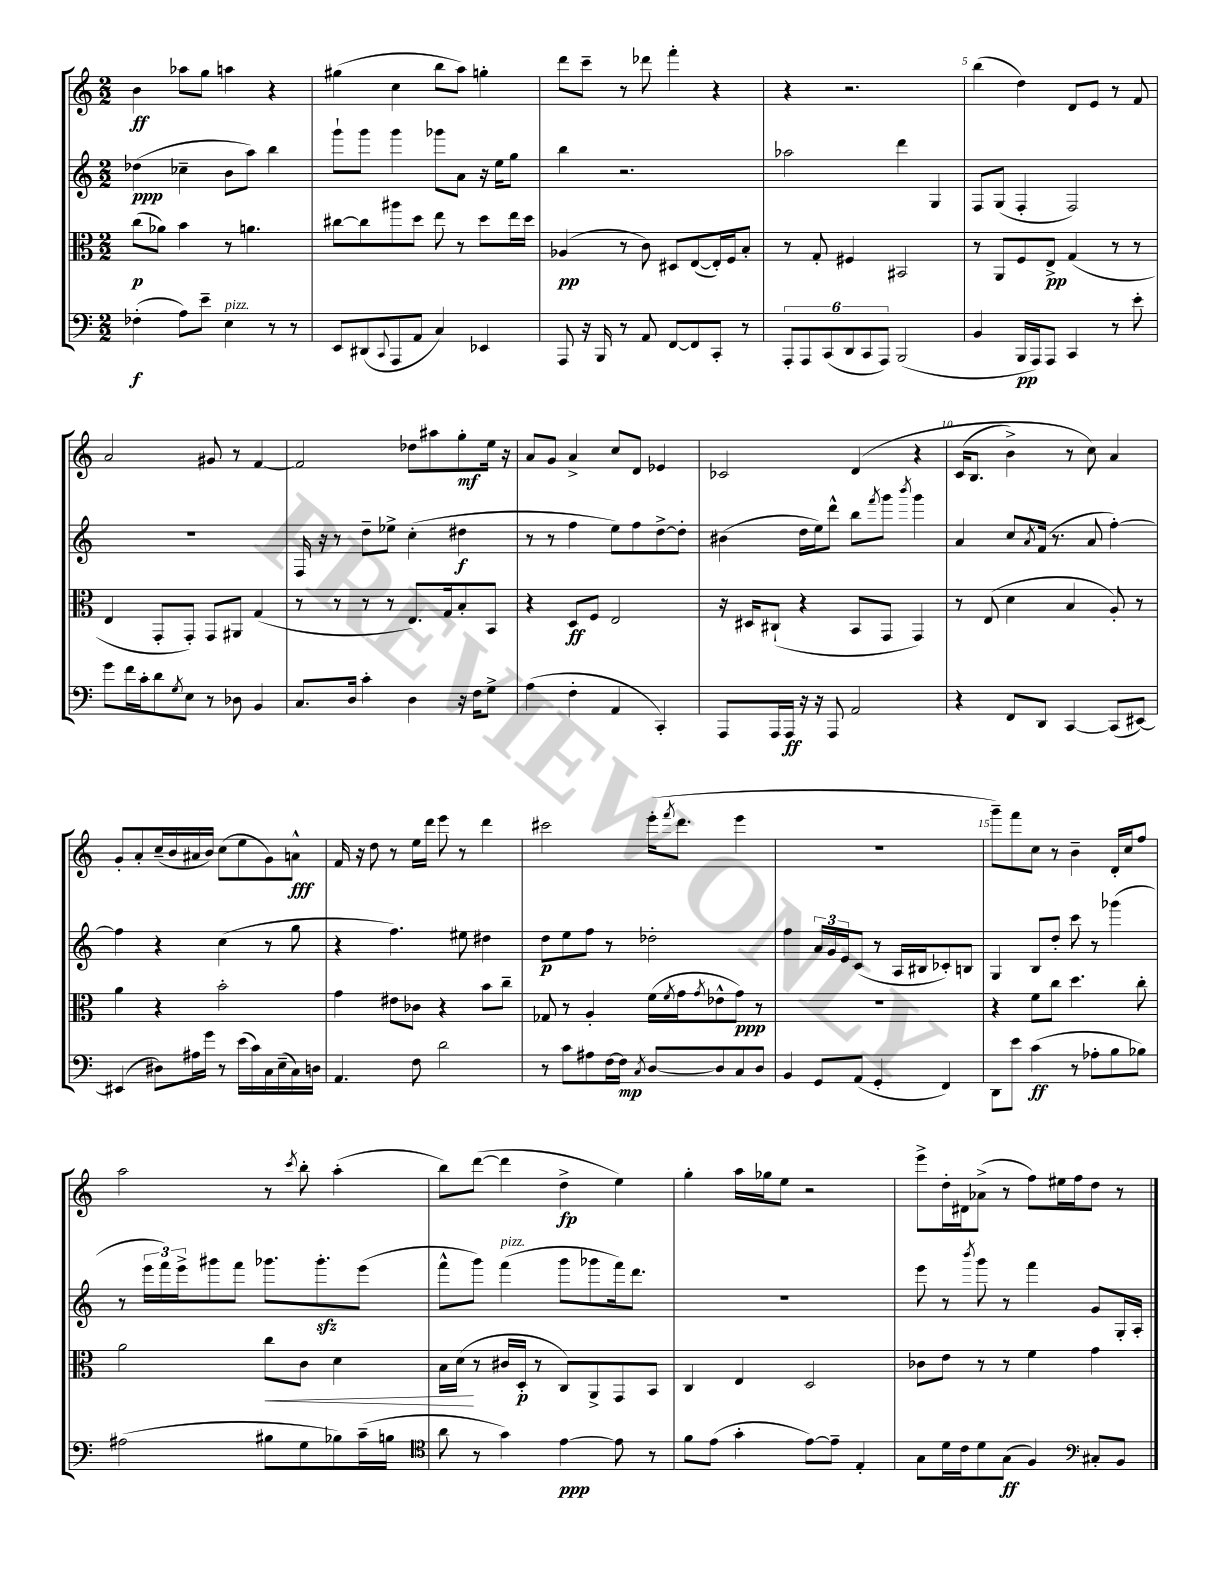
<<
\new StaffGroup <<
\new Staff = "s0" {
    \clef treble \key c \major \numericTimeSignature \time 2/2
    b'4\ff aes''8 g''8 a''4 r4 |
    gis''4( c''4 b''8 a''8) g''4-. |
    d'''8 c'''8-- r8 des'''8 f'''4-. r4 |
    r4 r2. |
    b''4( d''4) d'8 e'8 r8 f'8 |
    a'2 gis'8 r8 f'4~ |
    f'2 des''8 ais''8 g''8-.\mf e''16 r16 |
    a'8 g'8 a'4-> c''8 d'8 ees'4 |
    ces'2 d'4\( r4 |
    c'16( b8. b'4->) r8 c''8\) a'4 |
    g'8-. a'8-. c''16--( b'16 ais'16 b'16) c''8( e''8 g'8) a'8-^\fff |
    f'16 r16 d''8 r8 e''16 d'''16 e'''8 r8 d'''4 |
    cis'''2 e'''16-.( \acciaccatura { f'''8 } d'''8. e'''4 |
    R1 |
    g'''8--) f'''8 c''8 r8 b'4-- d'16-. c''16 f''8 |
    a''2 r8 \acciaccatura { c'''8 } b''8-. a''4-.( |
    b''8) d'''8~( d'''4 d''4->\fp e''4) |
    g''4-. a''16 ges''16 e''8 r2 |
    e'''8-> d''16-. dis'16 aes'8->( r8 f''8) eis''16 f''16 d''8 r8 \bar "|." |
}
\new Staff = "s1" {
    \clef treble \key c \major \numericTimeSignature \time 2/2
    des''4\ppp( ces''4-- b'8 a''8) b''4 |
    g'''8-! g'''8 g'''4 ges'''8 a'8 r16 e''16 g''8 |
    b''4 r2. |
    aes''2 d'''4 g4 |
    f8 g8( f4-. f2) |
    R1 |
    f16 r16 r8 d''8-- ees''8-> c''4-.( dis''4\f |
    r8 r8 f''4 e''8) f''8 d''8~-> d''8-. |
    bis'4( d''16 e''16) d'''8-^ b''8 \acciaccatura { f'''8 } g'''8 \acciaccatura { b'''8 } g'''4 |
    a'4 c''8 \acciaccatura { a'8 } f'16( r8. a'8 f''4~-.) |
    f''4 r4 c''4( r8 g''8 |
    r4 f''4.) eis''8 dis''4 |
    d''8\p e''8 f''8 r8 des''2-. |
    f''4 \tuplet 3/2 { a'16 g'16 e'16 } c'8( r8 a16 bis16 ces'8-.) b8 |
    g4 b8 d''8-. c'''8 r8 ges'''4( |
    r8 \tuplet 3/2 { e'''16 f'''16) e'''16-> } gis'''8 f'''8 ges'''8. ges'''8.-.\sfz e'''8( |
    f'''8-^ g'''8) f'''4^\markup { \italic "pizz." }( g'''8 ges'''8 f'''16) d'''8. |
    R1 |
    e'''8 r8 \acciaccatura { b'''8 } g'''8 r8 f'''4 g'8 g16-. a16-. \bar "|." |
}
\new Staff = "s2" {
    \clef alto \key c \major \numericTimeSignature \time 2/2
    c''8\p( aes'8) b'4 r8 a'4. |
    cis''8~ cis''8 ais''8 d''8 e''8 r8 d''8 e''16 d''16 |
    aes4\pp( r8 c'8) dis8 e8~( e16-.) f16 b8-. |
    r8 g8-. fis4 bis,2 |
    r8 a,8 f8 e8->\pp g4( r8 r8 |
    e4 g,8-. g,8-.) g,8 ais,8 g4( |
    r8 r8 r8 r8 e8.) g16 b8-. b,8 |
    r4 d8\ff f8 e2 |
    r16 dis16 cis8-!( r4 b,8 g,8 g,4) |
    r8 e8( d'4 b4 a8-.) r8 |
    a'4 r4 b'2-. |
    g'4 eis'8 ces'8 r4 b'8 c''8-- |
    ges8 r8 a4-. f'16( \acciaccatura { f'8 } g'16 \acciaccatura { g'8 } ees'8-^ g'8\ppp) r8 |
    R1 |
    r4 f'8 c''8 d''4. c''8-. |
    a'2 c''8\< c'8 d'4 |
    b16 d'16\!( r8 cis'16 d16-.\p r8 c8) a,8-> g,8 b,8 |
    c4 e4 d2 |
    ces'8 e'8 r8 r8 f'4 g'4 \bar "|." |
}
\new Staff = "s3" {
    \clef bass \key c \major \numericTimeSignature \time 2/2
    fes4-.\f( a8) e'8-- e4^\markup { \italic "pizz." } r8 r8 |
    e,8 dis,8( \appoggiatura { c,8 } a,,8 a,8 c4) ees,4 |
    a,,8 r16 b,,16 r8 a,8 f,8~ f,8 c,8-. r8 |
    \tuplet 6/4 { a,,8-. a,,8 c,8( d,8 c,8 a,,8) } b,,2( |
    b,4 b,,16\pp a,,16) a,,8 c,4 r8 e'8-. |
    g'8 f'16 c'16-. d'8 \acciaccatura { g8 } e8 r8 des8 b,4 |
    c8. d16 c'4-. d4 r16 f16 g8-> |
    a4( f4-. a,4 c,4-.) |
    a,,8 a,,16 a,,16\ff r16 r16 a,,8 a,2 |
    r4 f,8 d,8 c,4~ c,8( eis,8~) |
    eis,4( dis8) ais16 g'16 r8 e'16( c'16) c16 e16--( c16) d16 |
    a,4. f8 d'2 |
    r8 c'8 ais8 f16~ f16\mp \acciaccatura { c8 } d8~ d8 c8 d8 |
    b,4 g,8 a,8( g,4-. f,4) |
    d,8 e'8 c'4\ff( r8 aes8-. b8 bes8) |
    ais2( bis8 g8 bes8) c'16--( b16 |
    \clef tenor a'8 r8 g'4) e'4~\ppp e'8 r8 |
    f'8 e'8( g'4-. e'8~) e'8-- e4-. |
    g8 d'16 c'16 d'8 g8\ff( f4) \clef bass cis8-. b,8 \bar "|." |
}
>>
>>
\layout { \context { \Score \override BarNumber.break-visibility = ##(#f #t #t) barNumberVisibility = #(every-nth-bar-number-visible 5) } }
